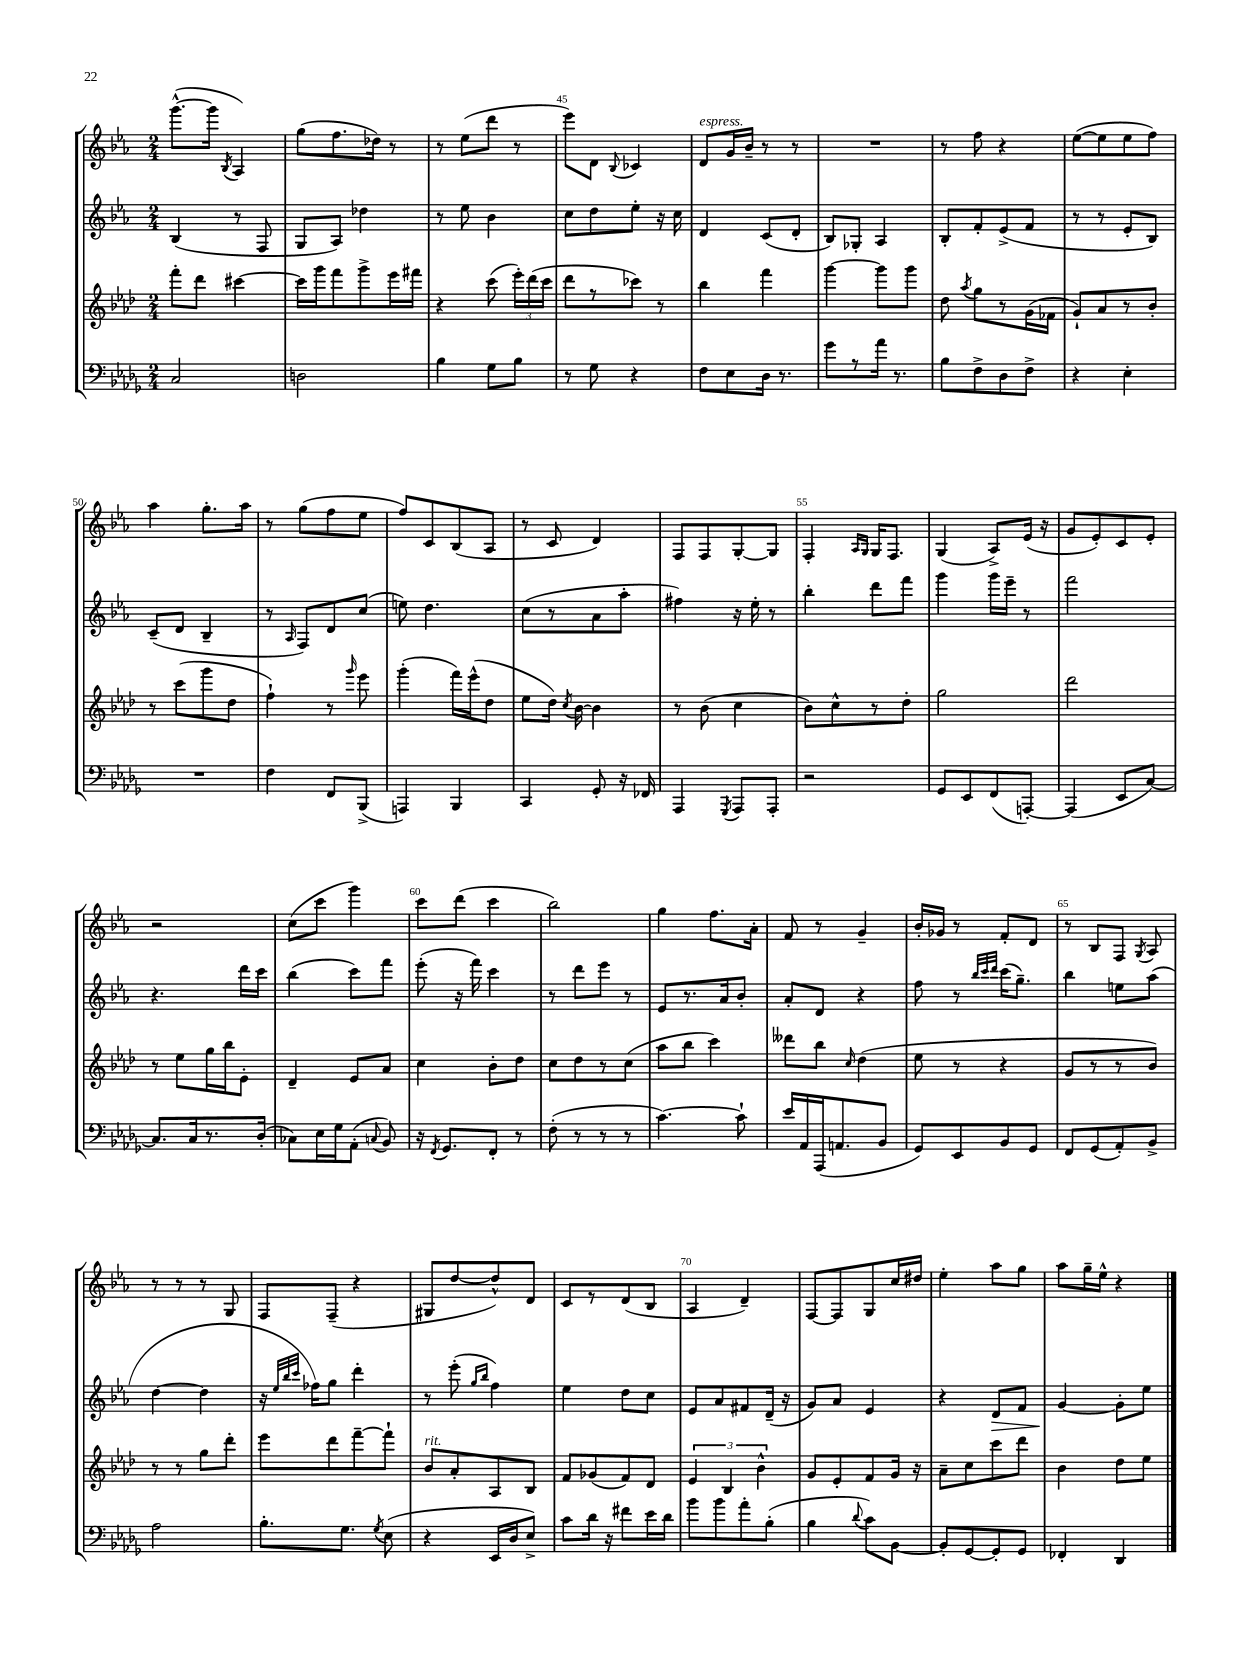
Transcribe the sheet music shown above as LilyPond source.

<<
\new StaffGroup <<
\new Staff = "s0" {
    \clef treble \key ees \major \numericTimeSignature \time 2/4
    \autoBeamOff g'''8.[~-^( g'''16] \acciaccatura { bes8 } aes4) |
    g''8[( f''8. des''16]) r8 |
    r8 ees''8[( d'''8] r8 |
    ees'''8[) d'8] \appoggiatura { bes8 } ces'4 |
    d'8[^\markup { \italic "espress." } g'16 bes'16]-- r8 r8 |
    R2 |
    r8 f''8 r4 |
    ees''8[~( ees''8 ees''8 f''8]) |
    aes''4 g''8.[-. aes''16] |
    r8 g''8[( f''8 ees''8] |
    f''8[) c'8 bes8( aes8] |
    r8 c'8 d'4) |
    f8[ f8 g8~-. g8] |
    f4-. \grace { aes16[ g16] } g16[ f8.] |
    g4( aes8[->) ees'16]( r16 |
    g'8[ ees'8-.) c'8 ees'8]-. |
    r2 |
    c''8[( c'''8] g'''4) |
    c'''8[ d'''8]( c'''4 |
    bes''2) |
    g''4 f''8.[ aes'16]-. |
    f'8 r8 g'4-- |
    bes'16[-. ges'16] r8 f'8[-. d'8] |
    r8 bes8[ f8] \acciaccatura { g8 } aes8 |
    r8 r8 r8 g8 |
    f8[ f8]--( r4 |
    gis8[ d''8~ d''8-^) d'8] |
    c'8[ r8 d'8( bes8] |
    aes4 d'4--) |
    f8[~ f8 g8 c''16 dis''16] |
    ees''4-. aes''8[ g''8] |
    aes''8[ g''16-- ees''16]-^ r4 \bar "|." |
}
\new Staff = "s1" {
    \clef treble \key ees \major \numericTimeSignature \time 2/4
    \autoBeamOff bes4( r8 f8 |
    g8[ aes8]) des''4 |
    r8 ees''8 bes'4 |
    c''8[ d''8 ees''8]-. r16 c''16 |
    d'4 c'8[( d'8]-. |
    bes8[) ges8]-. aes4 |
    bes8[-. f'8-. ees'8->( f'8] |
    r8 r8 ees'8[-. bes8]) |
    c'8[--( d'8] bes4-- |
    r8 \grace { aes16 } f8[) d'8 c''8]( |
    e''8) d''4. |
    c''8[( r8 aes'8 aes''8]-. |
    fis''4) r16 ees''16-. r8 |
    bes''4-. d'''8[ f'''8] |
    g'''4 g'''16[ ees'''16]-- r8 |
    f'''2 |
    r4. d'''16[ c'''16] |
    bes''4( c'''8[) f'''8] |
    ees'''8-.( r16 f'''16) c'''4 |
    r8 d'''8[ ees'''8] r8 |
    ees'8[ r8. aes'16 bes'8]-. |
    aes'8[-. d'8] r4 |
    f''8 r8 \grace { bes''32[ c'''32 d'''32] } c'''16[( g''8.]--) |
    bes''4 e''8[ aes''8]( |
    d''4~ d''4 |
    r16 \grace { ees''32[ bes''32 c'''32] } fes''16[) g''8] d'''4-. |
    r8 ees'''8-.( \grace { g''16[ bes''16] } f''4) |
    ees''4 d''8[ c''8] |
    ees'8[ aes'8 fis'8 d'16]--( r16 |
    g'8[) aes'8] ees'4 |
    r4 d'8[\> f'8] |
    g'4~\! g'8[-. ees''8] \bar "|." |
}
\new Staff = "s2" {
    \clef treble \key aes \major \numericTimeSignature \time 2/4
    \autoBeamOff f'''8[-. des'''8] cis'''4~ |
    cis'''16[ g'''16 f'''8 g'''8-> ees'''16 fis'''16] |
    r4 c'''8( \tuplet 3/2 { ees'''16[-.) des'''16( c'''16] } |
    des'''8[ r8 ces'''8]) r8 |
    bes''4 f'''4 |
    g'''4~ g'''8[ g'''8] |
    des''8 \acciaccatura { aes''8 } g''8[ r8 g'16( fes'16] |
    g'8[-!) aes'8 r8 bes'8]-. |
    r8 c'''8[( g'''8 des''8] |
    f''4-!) r8 \grace { g'''16 } ees'''8 |
    g'''4-.( f'''16[) ees'''16-^( des''8] |
    ees''8[ des''16]) \acciaccatura { c''8 } bes'16~ bes'4 |
    r8 bes'8( c''4 |
    bes'8[) c''8-^ r8 des''8]-. |
    g''2 |
    des'''2 |
    r8 ees''8[ g''16 bes''16 ees'8]-. |
    des'4-- ees'8[ aes'8] |
    c''4 bes'8[-. des''8] |
    c''8[ des''8 r8 c''8]( |
    aes''8[ bes''8] c'''4) |
    deses'''8[ bes''8] \grace { c''16 } des''4( |
    ees''8 r8 r4 |
    g'8[ r8 r8 bes'8]) |
    r8 r8 g''8[ des'''8]-. |
    ees'''8[ des'''8 f'''8~-- f'''8]-! |
    bes'8[^\markup { \italic "rit." } aes'8-. aes8 bes8] |
    f'8[ ges'8( f'8) des'8] |
    \tuplet 3/2 { ees'4 bes4 bes'4-^ } |
    g'8[ ees'8-. f'8 g'16] r16 |
    aes'8[-- c''8 c'''8 des'''8] |
    bes'4 des''8[ ees''8] \bar "|." |
}
\new Staff = "s3" {
    \clef bass \key des \major \numericTimeSignature \time 2/4
    \autoBeamOff c2 |
    d2 |
    bes4 ges8[ bes8] |
    r8 ges8 r4 |
    f8[ ees8 des16] r8. |
    ges'8[ r8 aes'16] r8. |
    bes8[ f8-> des8 f8]-> |
    r4 ees4-. |
    R2 |
    f4 f,8[ bes,,8]->( |
    a,,4) bes,,4 |
    c,4 ges,8-. r16 fes,16 |
    aes,,4 \acciaccatura { ges,,8 } aes,,8[ aes,,8]-. |
    r2 |
    ges,8[ ees,8 f,8( a,,8]~-.) |
    a,,4( ees,8[ c8]~) |
    c8.[ c16 r8. des16]-.( |
    ces8[) ees16 ges16 aes,8]-.( \appoggiatura { c8 } bes,8) |
    r16 \acciaccatura { f,8 } ges,8.[ f,8]-. r8 |
    f8-.( r8 r8 r8 |
    c'4.~) c'8-! |
    ees'16[ aes,16 aes,,16( a,8. bes,8] |
    ges,8[) ees,8 bes,8 ges,8] |
    f,8[ ges,8( aes,8-.) bes,8]-> |
    aes2 |
    bes8.[-. ges8.] \acciaccatura { ges8 } ees8( |
    r4 ees,16[ des16 ees8]->) |
    c'8[ des'16] r16 fis'8[ ees'16 des'16] |
    bes'8[ bes'8 aes'8-. bes8]-.( |
    bes4 \appoggiatura { des'8 } c'8[) bes,8]~ |
    bes,8[-. ges,8~ ges,8-. ges,8] |
    fes,4-. des,4 \bar "|." |
}
>>
>>
\layout { \context { \Score currentBarNumber = #42 \override BarNumber.break-visibility = ##(#f #t #t) barNumberVisibility = #(every-nth-bar-number-visible 5) } }
